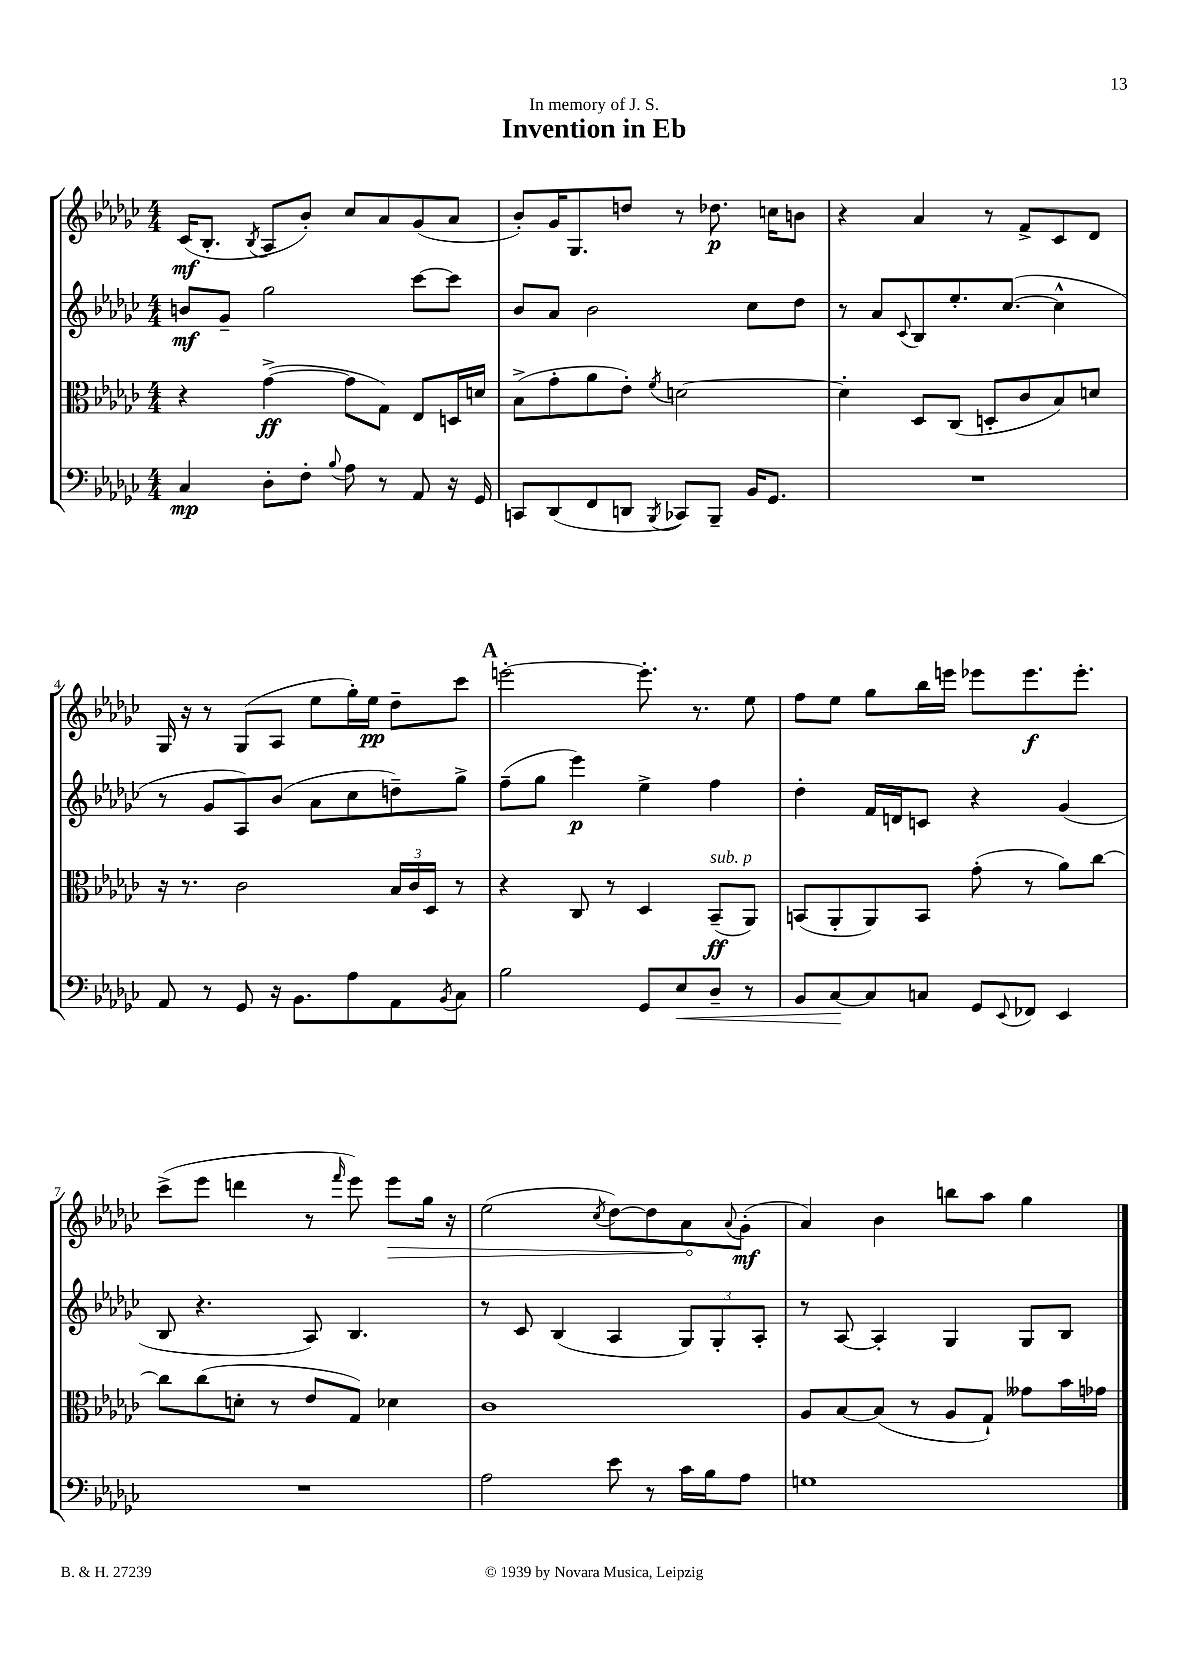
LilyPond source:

\header { title = "Invention in Eb" dedication = "In memory of J. S." }
<<
\new StaffGroup <<
\new Staff = "s0" {
    \clef treble \key ges \major \numericTimeSignature \time 4/4
    ces'16\mf( bes8.-. \acciaccatura { bes8 } aes8 bes'8-.) ces''8 aes'8 ges'8( aes'8 |
    bes'8-.) ges'16 ges8. d''8 r8 des''8.\p c''16 b'8 |
    r4 aes'4 r8 f'8-> ces'8 des'8 |
    ges16 r16 r8 ges8( aes8 ees''8 ges''16-.) ees''16\pp des''8-- ces'''8 |
    \mark \markup { \bold "A" } e'''2~-. e'''8.-. r8. ees''8 |
    f''8 ees''8 ges''8 bes''16 e'''16 ees'''8 ees'''8.\f ees'''8.-. |
    ces'''8->( ees'''8 d'''4 r8 \grace { f'''16 } ees'''8) \once \override Hairpin.circled-tip = ##t ees'''8\> ges''16 r16 |
    ees''2( \acciaccatura { ces''8 } des''8~) des''8 aes'8\! \appoggiatura { aes'8 } ges'8-.\mf( |
    aes'4) bes'4 b''8 aes''8 ges''4 \bar "|." |
}
\new Staff = "s1" {
    \clef treble \key ges \major \numericTimeSignature \time 4/4
    b'8\mf ges'8-- ges''2 ces'''8~ ces'''8 |
    bes'8 aes'8 bes'2 ces''8 des''8 |
    r8 aes'8 \appoggiatura { ces'8 } bes8 ees''8.-. ces''8.~( ces''4-^ |
    r8 ges'8 aes8) bes'8( aes'8 ces''8 d''8--) ges''8-> |
    \mark \markup { \bold "A" } f''8--( ges''8 ees'''4\p) ees''4-> f''4 |
    des''4-. f'16 d'16 c'8 r4 ges'4( |
    bes8 r4. aes8) bes4. |
    r8 ces'8 bes4( aes4 \tuplet 3/2 { ges8) ges8-. aes8-. } |
    r8 aes8~ aes4-. ges4 ges8 bes8 \bar "|." |
}
\new Staff = "s2" {
    \clef alto \key ges \major \numericTimeSignature \time 4/4
    r4 ges'4~->\ff( ges'8 ges8) ees8 d16 d'16 |
    bes8->( ges'8-. aes'8 ees'8-.) \acciaccatura { f'8 } d'2~ |
    d'4-. des8 ces8( d8-. ces'8 bes8) d'8 |
    r16 r8. ces'2 \tuplet 3/2 { bes16 ces'16 des16 } r8 |
    \mark \markup { \bold "A" } r4 ces8 r8 des4 bes,8--\ff^\markup { \italic "sub. p" }( aes,8) |
    b,8( aes,8-. aes,8) b,8 ges'8-.( r8 aes'8) ces''8~ |
    ces''8 ces''8( d'8-. r8 ees'8 ges8) des'4 |
    ces'1 |
    aes8 bes8~ bes8( r8 aes8 ges8-!) geses'8 bes'16 ges'16 \bar "|." |
}
\new Staff = "s3" {
    \clef bass \key ges \major \numericTimeSignature \time 4/4
    ces4\mp des8-. f8-. \appoggiatura { bes8 } aes8 r8 aes,8 r16 ges,16 |
    c,8 des,8( f,8 d,8 \acciaccatura { bes,,8 } ces,8) bes,,8-- bes,16 ges,8. |
    R1 |
    aes,8 r8 ges,8 r16 bes,8. aes8 aes,8 \acciaccatura { bes,8 } ces8 |
    \mark \markup { \bold "A" } bes2 ges,8 ees8\< des8-- r8 |
    bes,8 ces8~\! ces8 c8 ges,8 \appoggiatura { ees,8 } fes,8 ees,4 |
    R1 |
    aes2 ees'8 r8 ces'16 bes16 aes8 |
    g1 \bar "|." |
}
>>
>>
